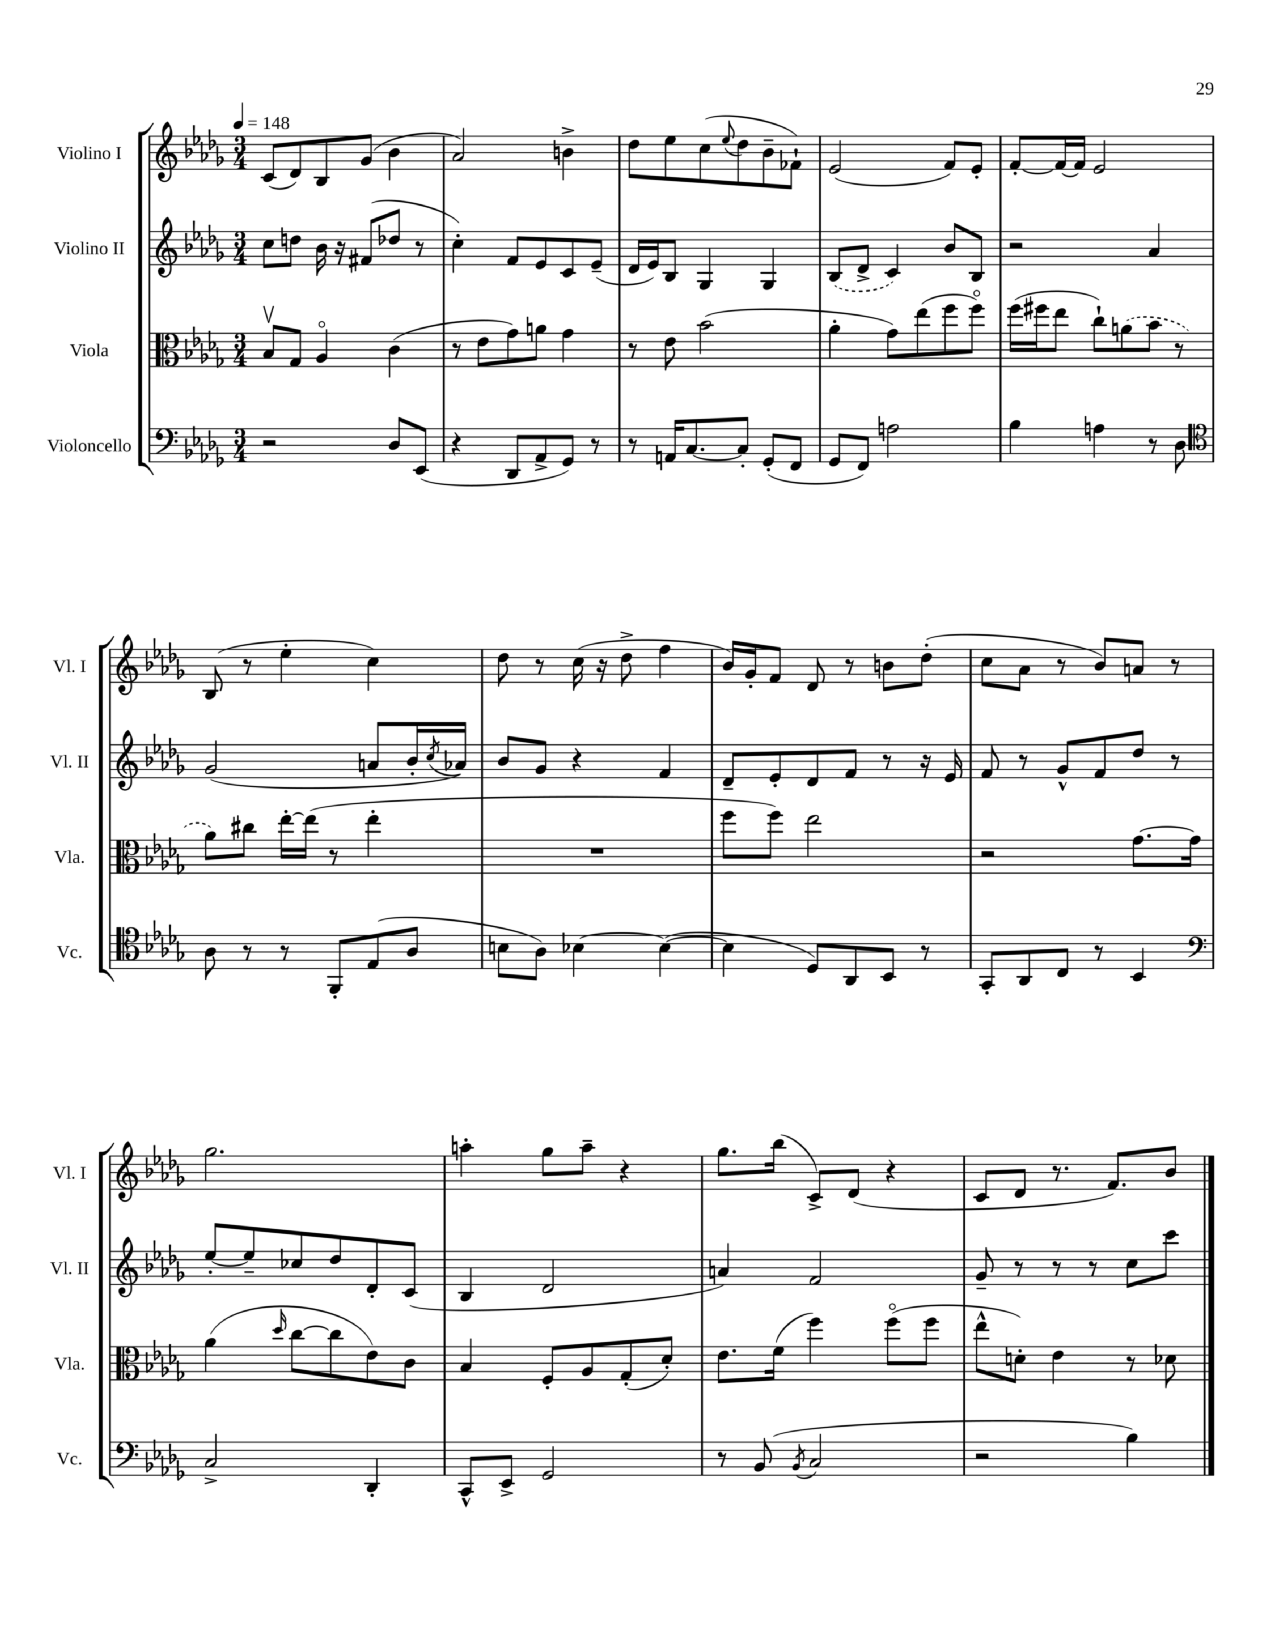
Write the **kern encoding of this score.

**kern	**kern	**kern	**kern
*staff4	*staff3	*staff2	*staff1
*clefF4	*clefC3	*clefG2	*clefG2
*k[b-e-a-d-g-]	*k[b-e-a-d-g-]	*k[b-e-a-d-g-]	*k[b-e-a-d-g-]
*M3/4	*M3/4	*M3/4	*M3/4
*MM148	*MM148	*MM148	*MM148
2r	8B-v/L	8cc\L	(8c/L
.	8G-/J	8dd\J	8d-/)
.	4A-o/	16b-\	8B-/
.	.	16r	.
.	.	(8f#/L	(8g-/J
8D-/L	(4c\	8dd-/J	4b-\
(8EE-/J	.	8r	.
=	=	=	=
4r	8r	4cc'\)	2a-/)
.	8e-\L	.	.
8DD-/L	8g-\)	8f/L	.
8AA-^/	8a\J	8e-/	.
8GG-/J)	4g-\	8c/	4b^\
8r	.	(8e-~/J	.
=	=	=	=
8r	8r	16d-/LL	8dd-\L
.	.	16e-/J)	.
16AA/LK	8e-\	8B-/J	8ee-\
[8.C/	.	.	.
.	(2b-\	4G-/	(8cc\
.	.	.	8qqee-/
8C'/]J	.	.	8dd-\
(8GG-'/L	.	4G-/	8b-~\
8FF/J	.	.	8f-`\J)
=	=	=	=
8GG-/L	4a-'\	(8B-/L	(2e-/
8FF/J)	.	8d-^/J	.
2A\	8g-\L)	4c/)	.
.	(8ee-\	.	.
.	8ff\	8b-/L	8f/L)
.	8ffo\J)	8B-/J	8e-'/J
=	=	=	=
4B-\	(16ff\LL	2r	[8f'/L
.	16ff#\J	.	.
.	8ee-\J	.	16f/_L
.	.	.	16f/]JJ
4A\	8cc`\L)	.	2e-/
.	(8a\	.	.
8r	8b-\J	4a-/	.
8D-\	8r	.	.
=	=	=	=
*clefC4	*	*	*
8A-\	8a-\L)	(2g-/	(8B-/
8r	8cc#\J	.	8r
8r	[16ee-'\LL	.	4ee-'\
.	(16ee-\]JJ	.	.
8FF'/L	8r	.	.
(8E-/	4ee-'\	8a/L	4cc\)
8A-/J	.	16b-'/L	.
.	.	8qcc/	.
.	.	16a-/JJ)	.
=	=	=	=
8B\L	2.r	8b-/L	8dd-\
8A-\J)	.	8g-/J	8r
[4B-\	.	4r	(16cc\
.	.	.	16r
.	.	.	8dd-^\
(4B-\_	.	4f/	4ff\
=	=	=	=
4B-\]	8ff\L	8d-~/L	16b-/LL)
.	.	.	16g-'/J
.	8ff\J)	8e-'/	8f/J
8D-/L)	2ee-\	8d-/	8d-/
8AA-/	.	8f/J	8r
8BB-/J	.	8r	8b\L
8r	.	16r	(8dd-'\J
.	.	16e-/	.
=	=	=	=
8GG-'/L	2r	8f/	8cc\L
8AA-/	.	8r	8a-\J
8C/J	.	8g-^^/L	8r
8r	.	8f/	8b-/L)
4BB-/	[8.g-\L	8dd-/J	8a/J
.	.	8r	8r
.	16g-\]Jk	.	.
=	=	=	=
*clefF4	*	*	*
2C^/	(4a-\	[8ee-'/L	2.gg-\
.	.	8ee-~/]	.
.	16qqdd-/	.	.
.	[8cc\L	8cc-/	.
.	8cc\]	8dd-/	.
4DD-'/	8e-\)	8d-'/	.
.	8c\J	(8c/J	.
=	=	=	=
8CC^^/L	4B-/	4B-/	4aa'\
8EE-^/J	.	.	.
2GG-/	8F'/L	2d-/	8gg-\L
.	8A-/	.	8aa~\J
.	(8G-'/	.	4r
.	8d-'/J)	.	.
=	=	=	=
8r	8.e-\L	4a/)	8.gg-\L
(8BB-/	.	.	.
.	(16f\Jk	.	(16bb-\Jk
8qBB-/	.	.	.
2C/	4ff\)	2f/	8c^/L)
.	.	.	(8d-/J
.	(8ffo\L	.	4r
.	8ff\J	.	.
=	=	=	=
2r	8ee-^^\L	8g-~/	8c/L
.	8d'\J)	8r	8d-/J
.	4e-\	8r	8.r
.	.	8r	.
.	.	.	8.f/L)
4B-\)	8r	8cc\L	.
.	8d-\	8ccc\J	8b-/J
==	==	==	==
*-	*-	*-	*-
